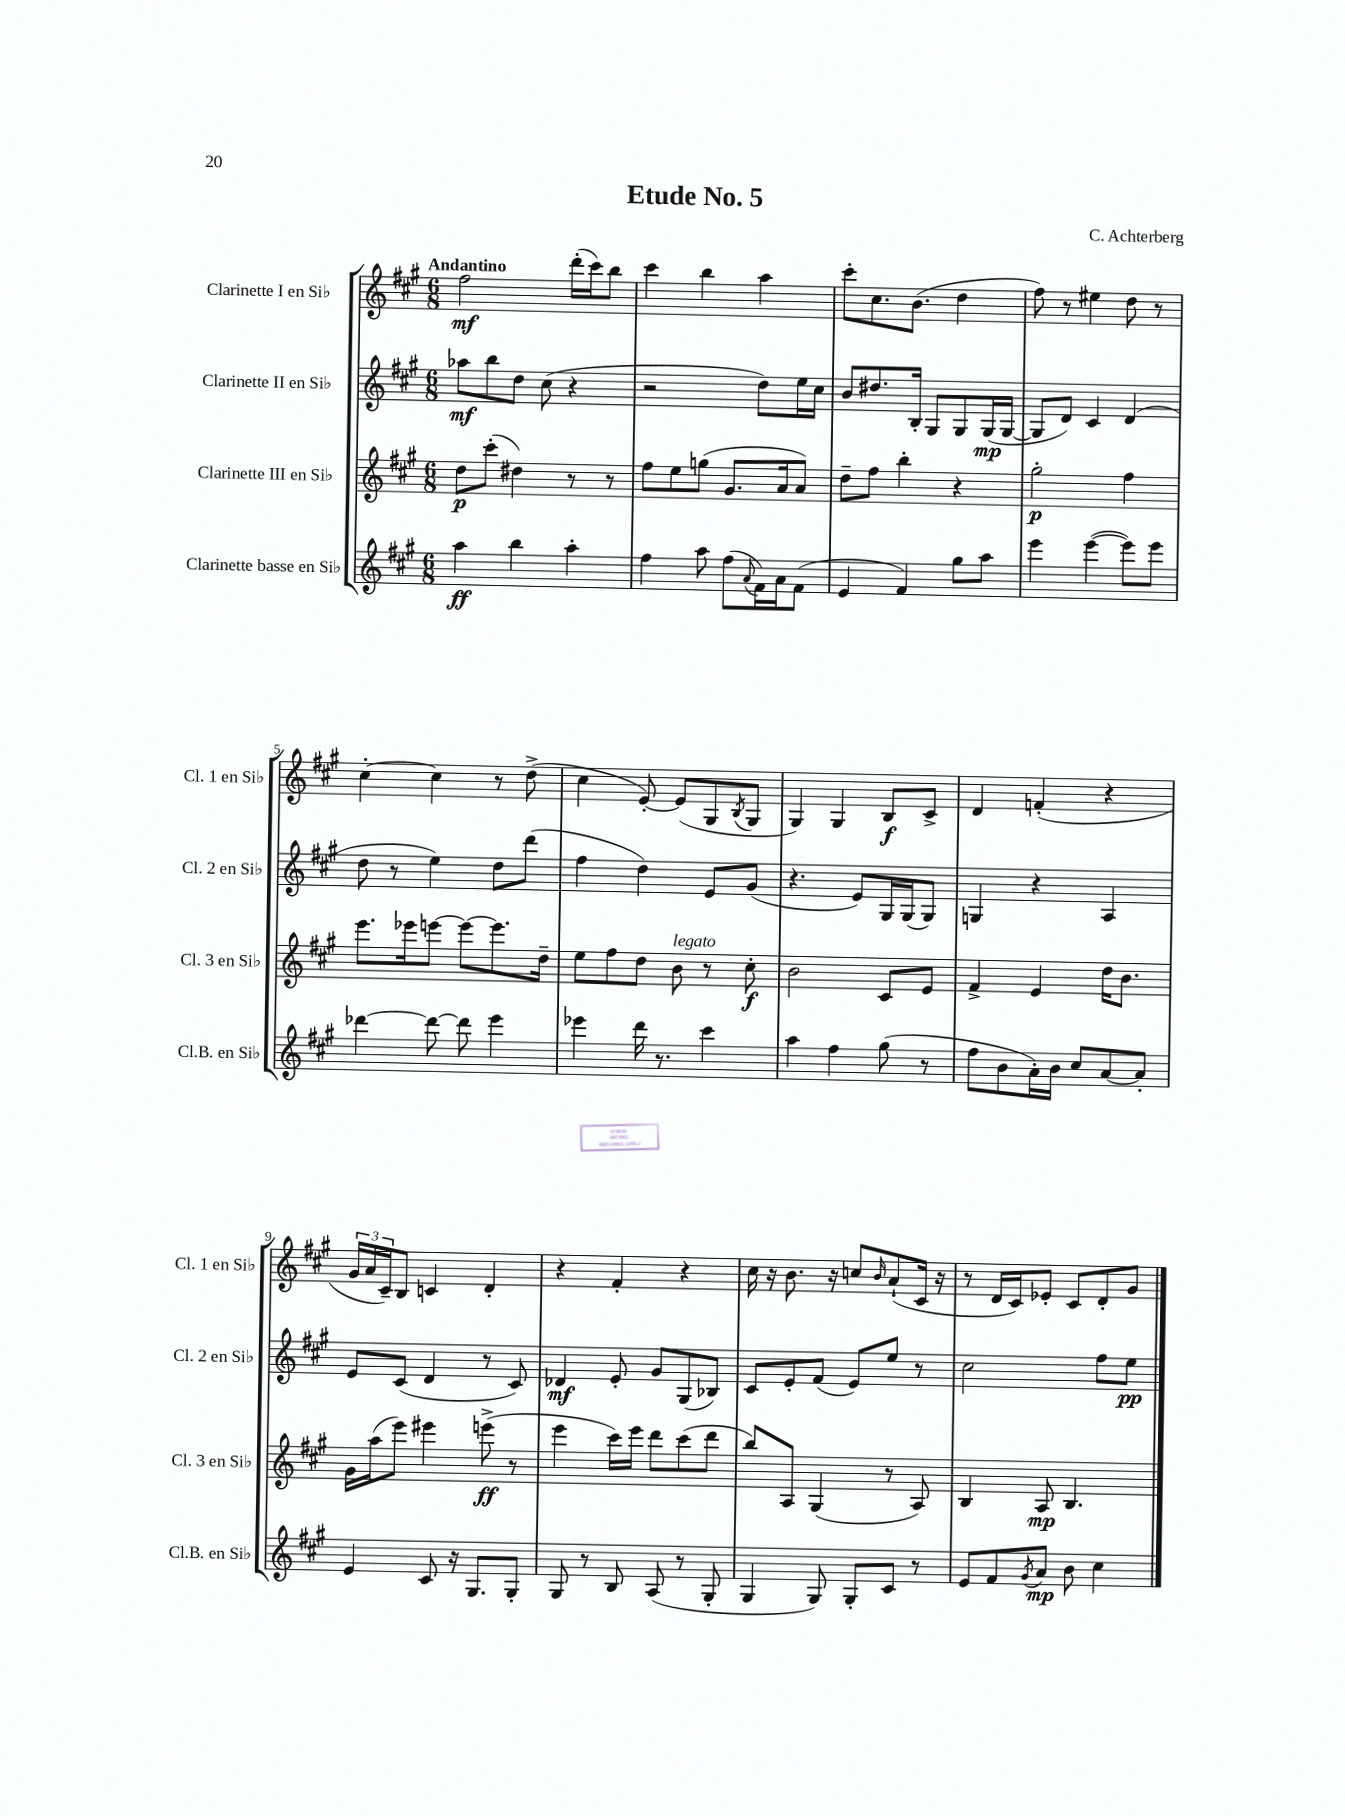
\header { title = "Etude No. 5" composer = "C. Achterberg" }
<<
\new StaffGroup <<
\new Staff = "s0" \with { instrumentName = "Clarinette I en Sib" shortInstrumentName = "Cl. 1 en Sib" } {
    \clef treble \key a \major \numericTimeSignature \time 6/8 \tempo "Andantino"
    fis''2\mf d'''16-.( cis'''16) b''8 |
    cis'''4 b''4 a''4 |
    cis'''8-. cis''8. b'8.( d''4 |
    fis''8) r8 eis''4 d''8 r8 |
    cis''4~-. cis''4 r8 d''8->( |
    cis''4 e'8~-.) e'8( gis8 \acciaccatura { b8 } gis8 |
    gis4) gis4 b8\f cis'8-> |
    d'4 f'4-.( r4 |
    \tuplet 3/2 { gis'16 a'16 cis'16--) } b8 c'4 d'4-. |
    r4 fis'4-. r4 |
    cis''16 r16 b'8. r16 c''8 \grace { b'16 } a'8-!( cis'16 r16 |
    r8 d'16 cis'16) ees'8-. cis'8 d'8-. gis'8 \bar "|." |
}
\new Staff = "s1" \with { instrumentName = "Clarinette II en Sib" shortInstrumentName = "Cl. 2 en Sib" } {
    \clef treble \key a \major \numericTimeSignature \time 6/8
    aes''8\mf b''8 d''8 cis''8( r4 |
    r2 d''8) e''16 cis''16 |
    b'8 dis''8. b16-. gis8 gis8 gis16\mp( gis16~ |
    gis8 d'8) cis'4 d'4( |
    d''8 r8 e''4) d''8 d'''8( |
    fis''4 d''4) e'8 gis'8( |
    r4. e'8) gis16 gis16( gis8) |
    g4 r4 a4 |
    e'8 cis'8( d'4 r8 cis'8) |
    des'4\mf e'8-. gis'8 gis8( bes8) |
    cis'8 e'8-. fis'8( e'8) e''8 r8 |
    cis''2 fis''8 e''8\pp \bar "|." |
}
\new Staff = "s2" \with { instrumentName = "Clarinette III en Sib" shortInstrumentName = "Cl. 3 en Sib" } {
    \clef treble \key a \major \numericTimeSignature \time 6/8
    d''8\p cis'''8-.( dis''4) r8 r8 |
    fis''8 e''8 g''8( gis'8. a'16 a'8) |
    d''8-- fis''8 b''4-. r4 |
    gis''2-.\p fis''4 |
    e'''8. ees'''16 e'''8~ e'''8~ e'''8. d''16-- |
    e''8 fis''8 d''8 b'8^\markup { \italic "legato" } r8 cis''8-.\f |
    b'2 cis'8 e'8 |
    fis'4-> e'4 d''16 b'8. |
    gis'16 a''16( e'''8) eis'''4 e'''8->\ff( r8 |
    e'''4 cis'''16) e'''16 d'''8 cis'''8( d'''8 |
    b''8) a8 gis4( r8 a8) |
    b4 a8\mp b4. \bar "|." |
}
\new Staff = "s3" \with { instrumentName = "Clarinette basse en Sib" shortInstrumentName = "Cl.B. en Sib" } {
    \clef treble \key a \major \numericTimeSignature \time 6/8
    a''4\ff b''4 a''4-. |
    fis''4 a''8 fis''8( \appoggiatura { a'8 } fis'16) a'16 fis'8( |
    e'4 fis'4) gis''8 a''8 |
    e'''4 e'''4~( e'''8) e'''8 |
    des'''4~ des'''8~ des'''8 e'''4 |
    ees'''4 d'''16 r8. cis'''4 |
    a''4 fis''4 gis''8( r8 |
    fis''8 b'8 a'16-.) b'16 cis''8 a'8~ a'8-. |
    e'4 cis'8 r16 gis8. gis8-. |
    gis8 r8 b8 a8( r8 gis8-. |
    gis4 gis8) gis8-. cis'8 r8 |
    e'8 fis'8 \acciaccatura { gis'8 } a'8\mp b'8 cis''4 \bar "|." |
}
>>
>>
